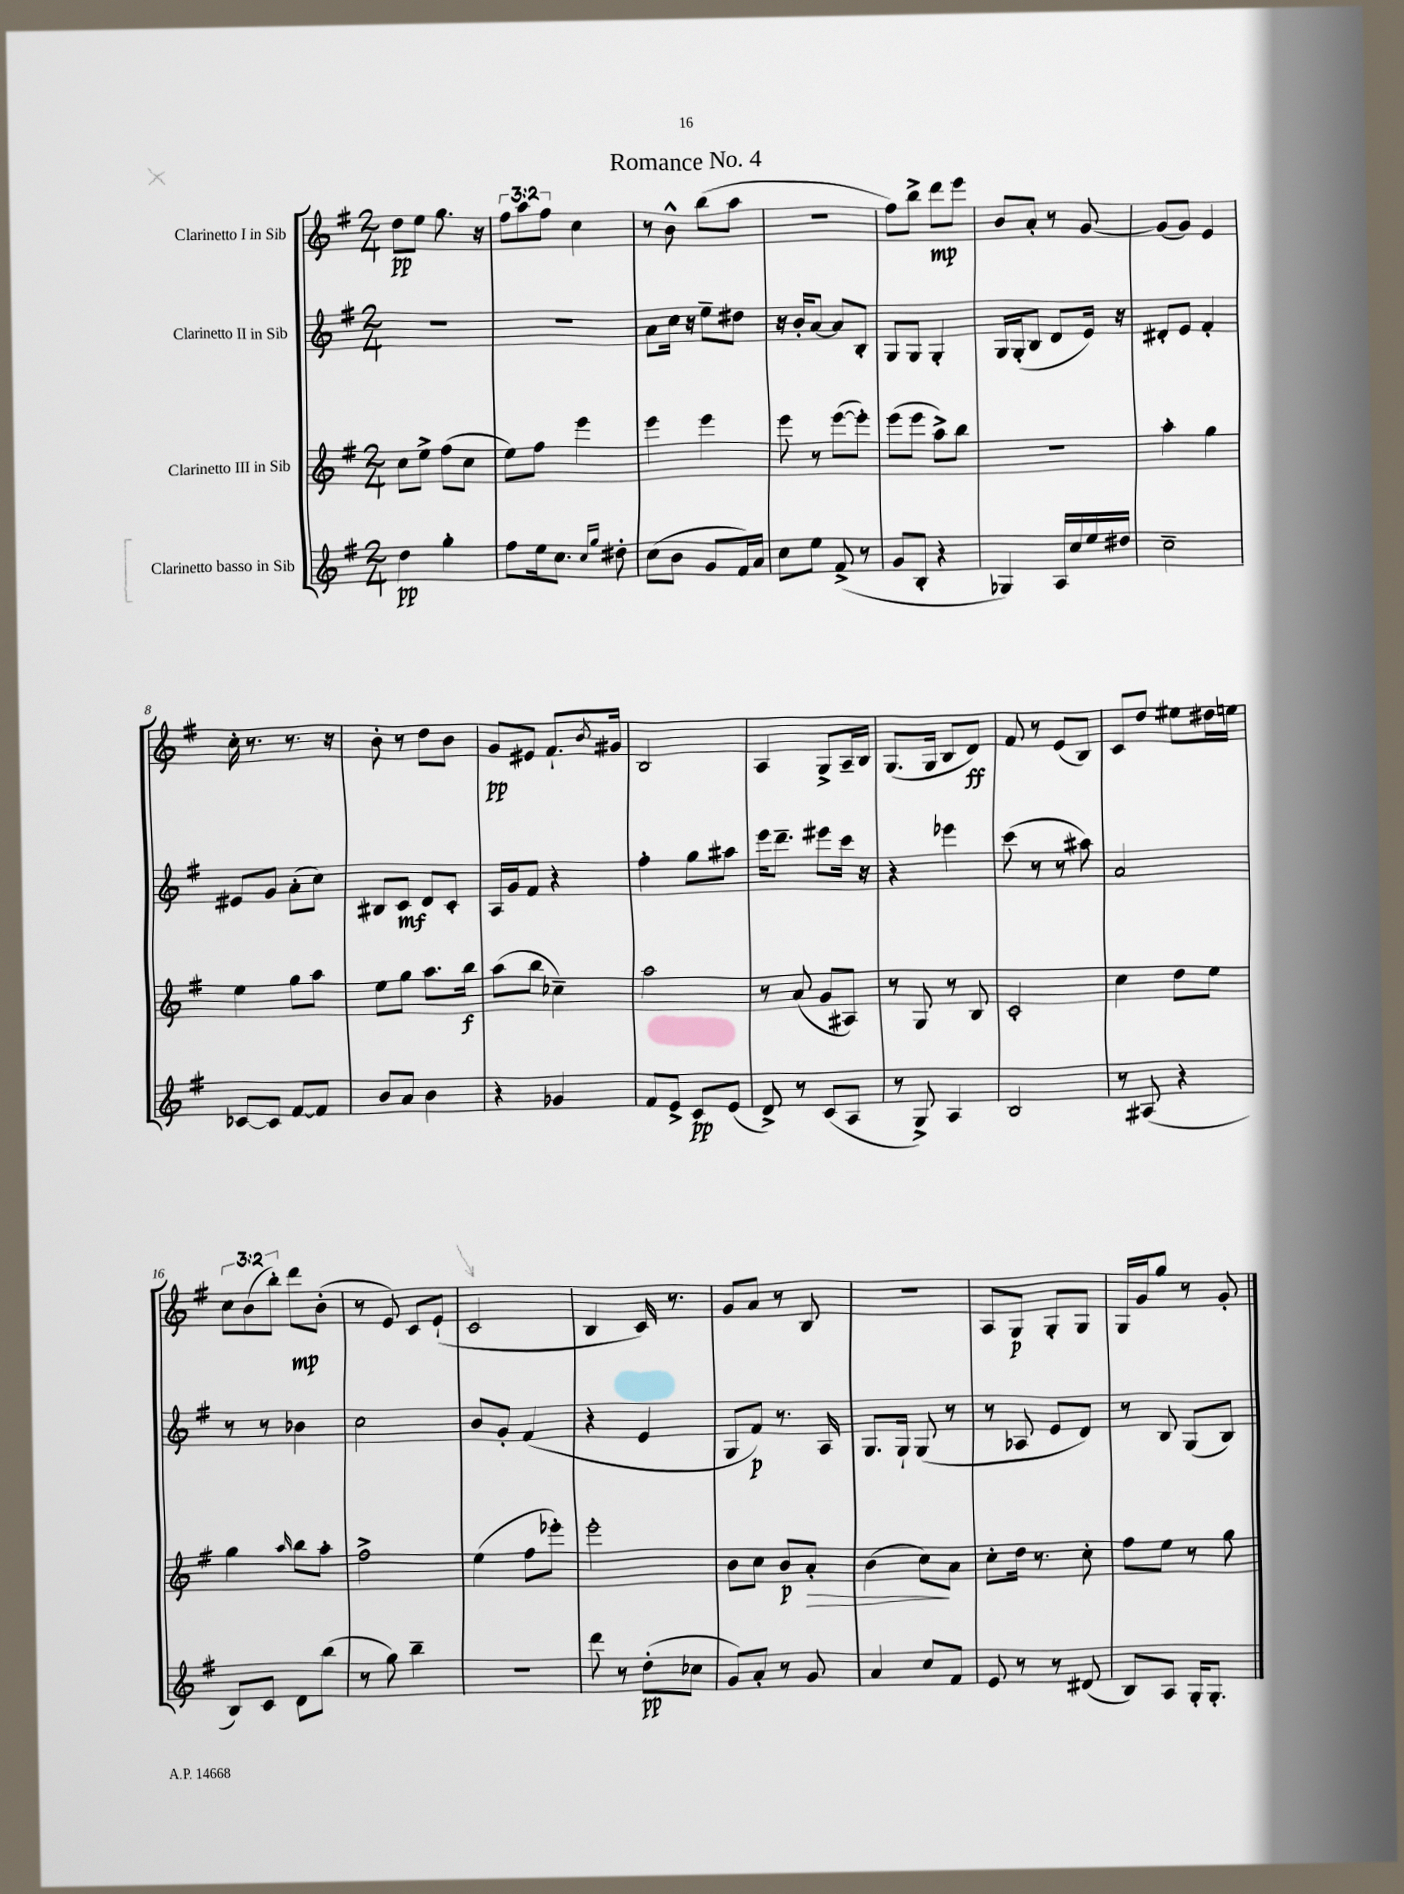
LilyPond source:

\header { title = "Romance No. 4" }
<<
\new StaffGroup <<
\new Staff = "s0" \with { instrumentName = "Clarinetto I in Sib" } {
    \clef treble \key g \major \numericTimeSignature \time 2/4 \override Staff.TupletNumber.text = #tuplet-number::calc-fraction-text
    d''8\pp e''8 g''8. r16 |
    \tuplet 3/2 { fis''8 a''8 fis''8 } c''4 |
    r8 b'8-^ b''8( a''8 |
    R2 |
    fis''8) b''8-> d'''8\mp e'''8 |
    b'8 a'8-. r8 g'8~ |
    g'8( g'8) e'4 |
    c''16-. r8. r8. r16 |
    b'8-. r8 d''8 b'8 |
    g'8\pp eis'8 fis'8.-! \acciaccatura { b'8 } gis'16 |
    b2 |
    a4 g8-> a16-- b16 |
    g8.( g16 b8 d'8\ff) |
    fis'8 r8 e'8( b8) |
    c'8 d''8 eis''8 dis''16 e''16 |
    \tuplet 3/2 { c''8 b'8( b''8-.) } d'''8\mp b'8-.( |
    r8 e'8) c'8 e'8-!( |
    c'2 |
    b4 c'16) r8. |
    g'8 a'8 r8 b8 |
    R2 |
    a8 g8\p g8-. g8 |
    g16 g'16 g''8 r8 g'8-. \bar "|." |
}
\new Staff = "s1" \with { instrumentName = "Clarinetto II in Sib" } {
    \clef treble \key g \major \numericTimeSignature \time 2/4
    R2 |
    R2 |
    a'8 c''16 r16 e''8-- dis''8 |
    r16 b'16-. a'8~ a'8 b8-. |
    g8 g8 g4-. |
    g16 g16-.( b8 d'8 e'16) r16 |
    dis'8-. e'8 fis'4-. |
    eis'8 g'8 a'8-.( c''8) |
    bis8 c'8\mf d'8 c'8-. |
    a16 g'16 fis'8 r4 |
    fis''4-. g''8 ais''8 |
    e'''16 d'''8.-- eis'''8 c'''16 r16 |
    r4 ees'''4 |
    c'''8( r8 r8 ais''8) |
    a'2 |
    r8 r8 bes'4 |
    c''2 |
    b'8 g'8-. fis'4( |
    r4 e'4 |
    g8 fis'8\p) r8. a16 |
    g8. g16-! g8( r8 |
    r8 aes8 e'8 d'8) |
    r8 b8 g8( b8) \bar "|." |
}
\new Staff = "s2" \with { instrumentName = "Clarinetto III in Sib" } {
    \clef treble \key g \major \numericTimeSignature \time 2/4
    c''8 e''8-> fis''8( c''8 |
    e''8) fis''8 e'''4 |
    e'''4 e'''4 |
    e'''8 r8 e'''8~( e'''8-.) |
    e'''8( e'''8 a''8->) b''8 |
    R2 |
    a''4-. g''4 |
    e''4 g''8 a''8 |
    e''8 g''8 a''8. b''16\f |
    a''8( b''8 ces''4--) |
    a''2 |
    r8 a'8( g'8 ais8) |
    r8 g8 r8 b8 |
    c'2-. |
    c''4 d''8 e''8 |
    g''4 \grace { a''16 } b''8 a''8-. |
    fis''2-> |
    e''4( fis''8 ees'''8-.) |
    e'''2-. |
    b'8 c''8 b'8\p a'8-.\> |
    b'4( c''8\!) a'8 |
    c''8-. d''16 r8. c''8-. |
    fis''8 e''8 r8 g''8 \bar "|." |
}
\new Staff = "s3" \with { instrumentName = "Clarinetto basso in Sib" } {
    \clef treble \key g \major \numericTimeSignature \time 2/4
    d''4\pp g''4-. |
    fis''8 e''16 c''8. \grace { c''16 g''16 } dis''8-. |
    c''8( b'8 g'8 fis'16) a'16 |
    c''8 e''8 fis'8->( r8 |
    g'8 b8-. r4 |
    ges4) a16 c''16 e''16 dis''16 |
    c''2-- |
    ces'8~ ces'8 fis'8~ fis'8 |
    b'8 a'8 b'4 |
    r4 ges'4 |
    fis'8 e'8-> c'8\pp e'8( |
    d'8->) r8 c'8( a8 |
    r8 g8->) a4 |
    b2 |
    r8 ais8( r4 |
    b8) c'8 d'8 b''8( |
    r8 g''8) b''4-- |
    r2 |
    d'''8 r8 d''8-.\pp( ces''8 |
    g'8) a'8-. r8 g'8 |
    a'4 c''8 fis'8 |
    e'8 r8 r8 dis'8( |
    b8) a8 g16-. g8.-. \bar "|." |
}
>>
>>
